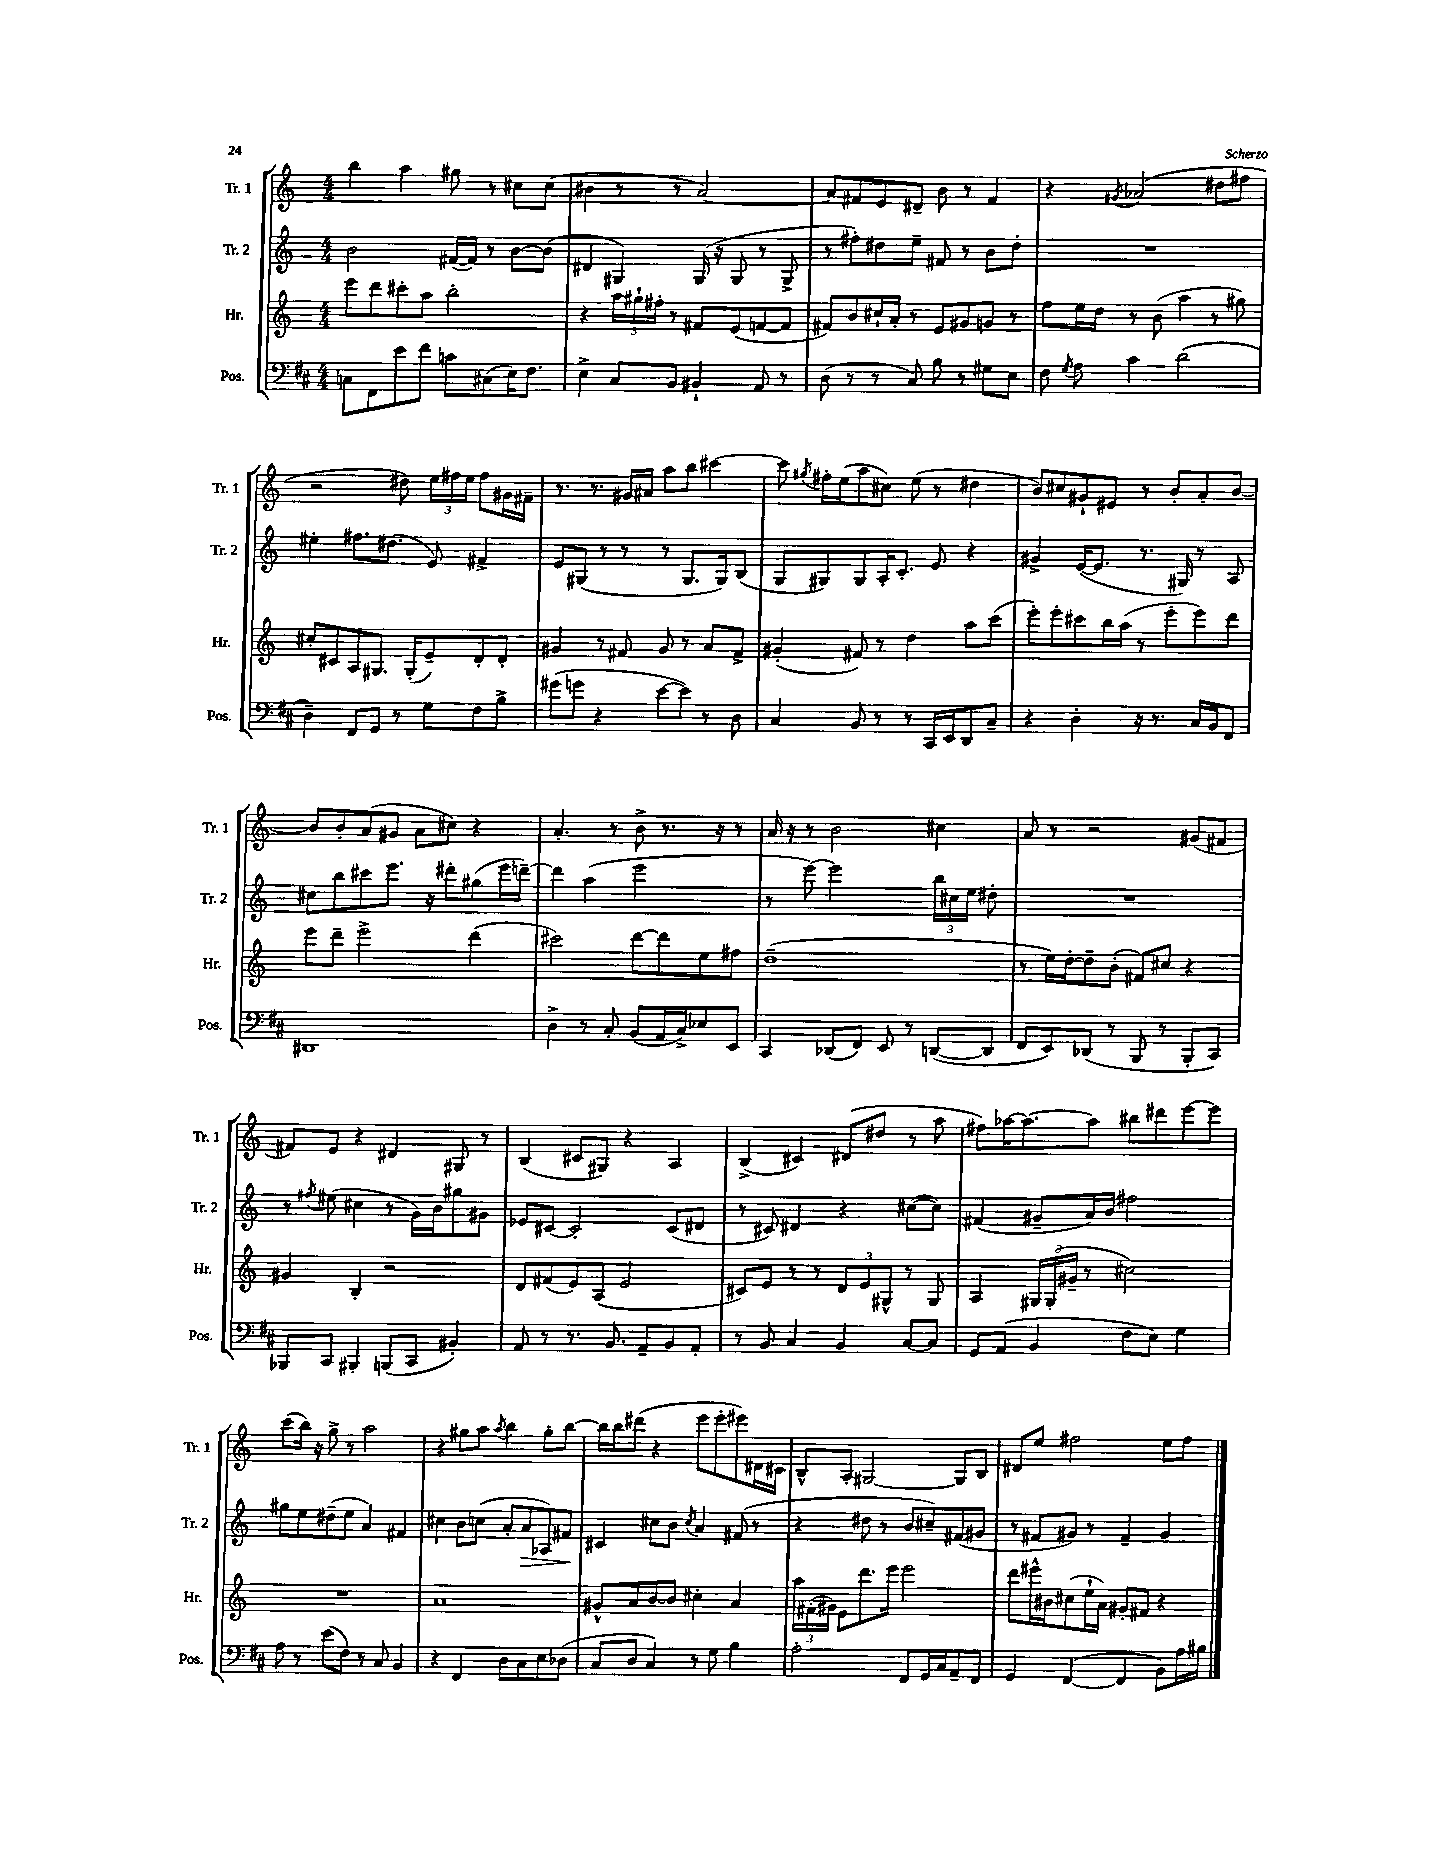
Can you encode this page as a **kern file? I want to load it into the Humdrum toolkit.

**kern	**kern	**kern	**dynam	**kern
*part4	*part3	*part2	*part2	*part1
*staff4	*staff3	*staff2	*staff2	*staff1
*I"Pos.	*I"Hr.	*I"Tr. 2	*	*I"Tr. 1
*I'Pos.	*I'Hr.	*I'Tr. 2	*	*I'Tr. 1
*clefF4	*clefG2	*clefG2	*	*clefG2
*k[f#c#]	*k[]	*k[]	*	*k[]
*M4/4	*M4/4	*M4/4	*	*M4/4
=3	=3	=3	=3	=3
8Cn\L	8eee\L	2b\	.	4bb\
8FF#\	8ddd\	.	.	.
8e\	8ccc#X'\	.	.	4aa\
8f#\J	8aa\J	.	.	.
8cn\L	2bb'\	([16f#X/LL	.	8gg#X\
.	.	16f#/JJ])	.	.
(8C#X\	.	8r	.	8r
16E\K)	.	[8b\L	.	8cc#X\L
8.F#\J	.	.	.	.
.	.	(8b\J]	.	(8cc#\J
=4	=4	=4	=4	=4
4E^\	4r	4d#X/	.	4b#X\
8C#/L	24aa\LL	4G#X/)	.	8r
.	24gg#X`\	.	.	.
.	24ff#X'\JJ	.	.	.
8BB/J	8r	.	.	8r
4BB#X`/	8f#X/L	(16G#/	.	[2a/)
.	.	16r	.	.
.	(8e/	8G#/	.	.
8AA/	[8fn/	8r	.	.
8r	8f/J]	8G#^/	.	.
=5	=5	=5	=5	=5
(8D\	8f#X/L)	8r	.	8a/L]
8r	8b/	8ff#X'\L)	.	8f#X/
8r	16cc#X`/L	8dd#X\	.	8e/
.	16a'/JJ	.	.	.
8C#/)	8r	8ee~\J	.	8d#X~/J
8B\	8e/L	8f#X/	.	8b\
8r	8g#X/	8r	.	8r
8G#X\L	8gn/J	8b\L	.	4f#/
8E\J	8r	8dd#'\J	.	.
=6	=6	=6	=6	=6
8F#\	8ff\L	1r	.	4r
8qG/	.	.	.	.
8A\	16ee\L	.	.	.
.	16dd\JJ	.	.	.
.	.	.	.	8qg#X/
4c#\	8r	.	.	(2a-X/
.	(8b\	.	.	.
(2d\	4aa\	.	.	.
.	8r	.	.	8dd#X\L
.	8gg#X\)	.	.	8ff#X\J
!!LO:LB:g=z
=7	=7	=7	=7	=7
4D~\)	8cc#X'/L	4ee#X'\	.	2r
.	8c#X/	.	.	.
8FF#/L	8A/	8.ff#X\L	.	.
8GG/J	8.G#X/J	.	.	.
.	.	(8.dd#X\J	.	.
8r	.	.	.	8dd#X\)
.	(16G#'/KL	.	.	.
8G\L	8e~/)	8e/)	.	24ee\LL
.	.	.	.	24ff#X\
.	.	.	.	24ee\JJ
8F#\	8d'/	4f#X^/	.	8ff#\L
8B^\J	8d'/J	.	.	16g#X\L
.	.	.	.	16f#X~\JJ
=8	=8	=8	=8	=8
(8g#X\L	4g#X/	8e/L	.	8.r
8gn\J	.	(8G#X/J	.	.
.	.	.	.	8.r
4r	8r	8r	.	.
.	8f#X/	8r	.	16g#X/LL
.	.	.	.	16a#X/JJ
[8e\L	8g#/	8r	.	8aa\L
8e\J])	8r	8.G#/L	.	8bb\J
8r	8a/L	.	.	[4ccc#X\
.	.	16G#/k)	.	.
8D\	8f#^/J	(8B/J	.	.
=9	=9	=9	=9	=9
4C#/	(4g#X'/	8G/L	.	8ccc#\]
.	.	.	.	8qgg#X/
.	.	8G#X/)	.	16ff#X'\LL
.	.	.	.	(16ee\J
8BB/	8f#X/)	8G#/	.	8aa\
8r	8r	16A'/K	.	8cc#X\J)
.	.	8.c'/J	.	.
8r	4dd\	.	.	(8ee\
16CC#/LL	.	8e/	.	8r
16EE/J	.	.	.	.
8DD/	8aa\L	4r	.	4dd#X\
8C#~/J	(8ccc\J	.	.	.
=10	=10	=10	=10	=10
4r	8eee'\L)	4g#X^/	.	8b/L)
.	8eee'\	.	.	8cc#X/
4D'\	8ccc#X\	([16e/KL	.	8g#X`/
.	.	8.e/J]	.	.
.	16bb\L	.	.	8e#X/J
.	(16aa\JJ	.	.	.
16r	8r	8.r	.	8r
8.r	.	.	.	.
.	8eee'\L	.	.	8b'/L
.	.	16G#X/)	.	.
16C#/LL	8eee\)	8r	.	8a'/
16BB/J	.	.	.	.
8FF#/J	8ddd\J	8A/	.	[8b/J
!!LO:LB:g=z
=11	=11	=11	=11	=11
1DD#X	8eee\L	8cc#X\L	.	8b/L]
.	8ddd~\J	8bb\	.	8b'/
.	2eee^\	8ccc#X\	.	(8a/
.	.	8.eee\J	.	8g#X/J
.	.	.	.	8a\L
.	.	16r	.	.
.	.	8ddd#X'\L	.	8cc#X\J)
.	(4ddd\	(8gg#X\	.	4r
.	.	16eee\L	.	.
.	.	[16dddn~\JJ)	.	.
=12	=12	=12	=12	=12
4D^\	2ccc#X\)	4ddd\]	.	4.a'/
8r	.	(4aa\	.	.
8C#'/	.	.	.	8r
(8BB/L	[8ddd\L	2eee\	.	8b^\
16AA/L	8ddd\]	.	.	8.r
16C#^/J)	.	.	.	.
8E-X/	8ee\	.	.	.
.	.	.	.	16r
8EE/J	8ff#X\J	.	.	8r
=13	=13	=13	=13	=13
4CC#/	(1dd~	8r	.	16a/
.	.	.	.	16r
.	.	[8eee\)	.	8r
(8DD-X/L	.	2eee\]	.	2b\
8FF#/J)	.	.	.	.
8EE/	.	.	.	.
8r	.	.	.	.
([8DDn/L	.	24bb\LL	.	4cc#X\
.	.	24cc#X\	.	.
.	.	24ee\JJ	.	.
8DD/J]	.	8dd#X'\	.	.
=14	=14	=14	=14	=14
8FF#/L	8r	1r	.	8a/
8EE/)	16ee\LL)	.	.	8r
.	[16dd'\J	.	.	.
(8DD-X/J	8dd~\]	.	.	2r
8r	(8b'\J	.	.	.
8BBB/	8f#X/L)	.	.	.
8r	8cc#X/J	.	.	.
8BBB'/L	4r	.	.	(8g#X/L
8CC#/J)	.	.	.	8f#X/J
!!LO:LB:g=z
=15	=15	=15	=15	=15
8BBB-X/L	4g#X/	8r	.	8f#X/L)
.	.	8qff#X/	.	.
8CC#/J	.	(8ee#X\	.	8e/J
4BBB#X'/	4B'/	4cc#X\	.	4r
(8BBBn/L	2r	8r	.	4d#X/
8CC#/J	.	16g\LL)	.	.
.	.	16b\J	.	.
4BB#X'/)	.	8gg#X\	.	8G#X/
.	.	8g#X\J	.	8r
=16	=16	=16	=16	=16
8AA/	8d/L	8e-X/L	.	(4B/
8r	(8f#X/	[8c#X/J	.	.
8.r	8e/)	2c#'/]	.	8c#X/L
.	(8A/J	.	.	8G#X/J)
8.BB/	.	.	.	.
.	2e/	.	.	4r
8AA~/L	.	.	.	.
8BB/	.	(8c#/L	.	4A/
8AA'/J	.	8d#X/J	.	.
=17	=17	=17	=17	=17
8r	8c#X/L)	8r	.	(4B^/
8BB/	8e/J	8c#X/)	.	.
4C#/	8r	4d#X/	.	4c#X/)
.	8r	.	.	.
4BB/	12d/L	4r	.	(8d#X/L
.	12e/	.	.	.
.	.	.	.	8dd#X/J
.	12G#X^^/J	.	.	.
[8C#/L	8r	([8cc#X\L	.	8r
8C#/J]	8G#/	8cc#\J])	.	8aa\
=18	=18	=18	=18	=18
8GG/L	4A/	(4f#X/	.	8ff#X\L)
(8AA/J	.	.	.	[16aa-X\K
.	.	.	.	8.aa-\_
4BB/	24G#X/LL	8g#X~/L	.	.
.	(24G#'/	.	.	.
.	24g#X~/JJ	.	.	.
.	8r	16a/L)	.	8aa-\J]
.	.	16b/JJ	.	.
8F#\L	2cc#X\)	2ff#X\	.	8bb#X\L
8E\J)	.	.	.	8ddd#X\
4G\	.	.	.	[8eee\
.	.	.	.	8eee\J]
!!LO:LB:g=z
=19	=19	=19	=19	=19
8A\	1r	8gg#X\L	.	(8ccc\L
8r	.	8ee\	.	16bb\Jk)
.	.	.	.	16r
(8e\L	.	(8dd#X~\	.	8gg^\
8F#\J)	.	8ee\J	.	8r
8r	.	4a/)	.	2aa\
8C#/	.	.	.	.
4BB/	.	4f#X/	.	.
=20	=20	=20	=20	=20
4r	1a	4cc#X\	.	4r
4FF#/	.	8b\L	.	8gg#X\L
.	.	(8ccn\J	.	8aa\J
.	.	.	.	8qaa/
8D\L	.	8a'/L	.	4bb\
!	!	!	!LO:HP:b	!
8C#\	.	8a/	>	.
8E\	.	8A-X/)	.	8gg#'\L
(8D-X\J	.	8f#X/J	.	[8bb\J
.	.	.	]	.
=21	=21	=21	=21	=21
8C#/L	8g#X^^/L	4c#X/	.	16bb\LL]
.	.	.	.	16bb\J
8D/J	8a/	.	.	(8ddd#X\J
4C#/)	[8b/	8cc#X\L	.	4r
.	8b/J]	8b\J	.	.
.	.	8qcc#/	.	.
8r	4cc#X'\	4a/	.	8eee\L
8G\	.	.	.	8eee'\
4B\	4a/	(8f#X/	.	8eee#X\)
.	.	8r	.	16d#X\L
.	.	.	.	16c#X\JJ
=22	=22	=22	=22	=22
2A'\	24aa\LL	4r	.	8B^^/L
.	(24f#X'\	.	.	.
.	24g#X\JJ)	.	.	.
.	8e\L	.	.	8A'/J
.	8.ddd\	8dd#X\	.	[2G#X/
.	.	8r	.	.
.	16eee\Jk	.	.	.
8FF#/L	2eee\	8b/L	.	.
16GG/L	.	8cc#X~/)	.	.
16C#/J	.	.	.	.
8AA~/	.	(8f#X/	.	8G#/L]
8FF#/J	.	8g#X/J	.	8B/J
=23	=23	=23	=23	=23
4GG/	8ddd\L	8r	.	8d#X/L
.	16eee#X^^\L	8f#X/L	.	8ee/J
.	16b#X\J	.	.	.
([4FF#/	(8cc#X\	8g#X/J)	.	2ff#X\
.	16ee`\L	8r	.	.
.	16a\JJ)	.	.	.
4FF#/]	8g#X'/L	4f#~/	.	.
.	8f#X/J	.	.	.
8BB\L)	4r	4g#/	.	8ee\L
16A\L	.	.	.	8ff#\J
16B#X\JJ	.	.	.	.
==	==	==	==	==
*-	*-	*-	*-	*-
